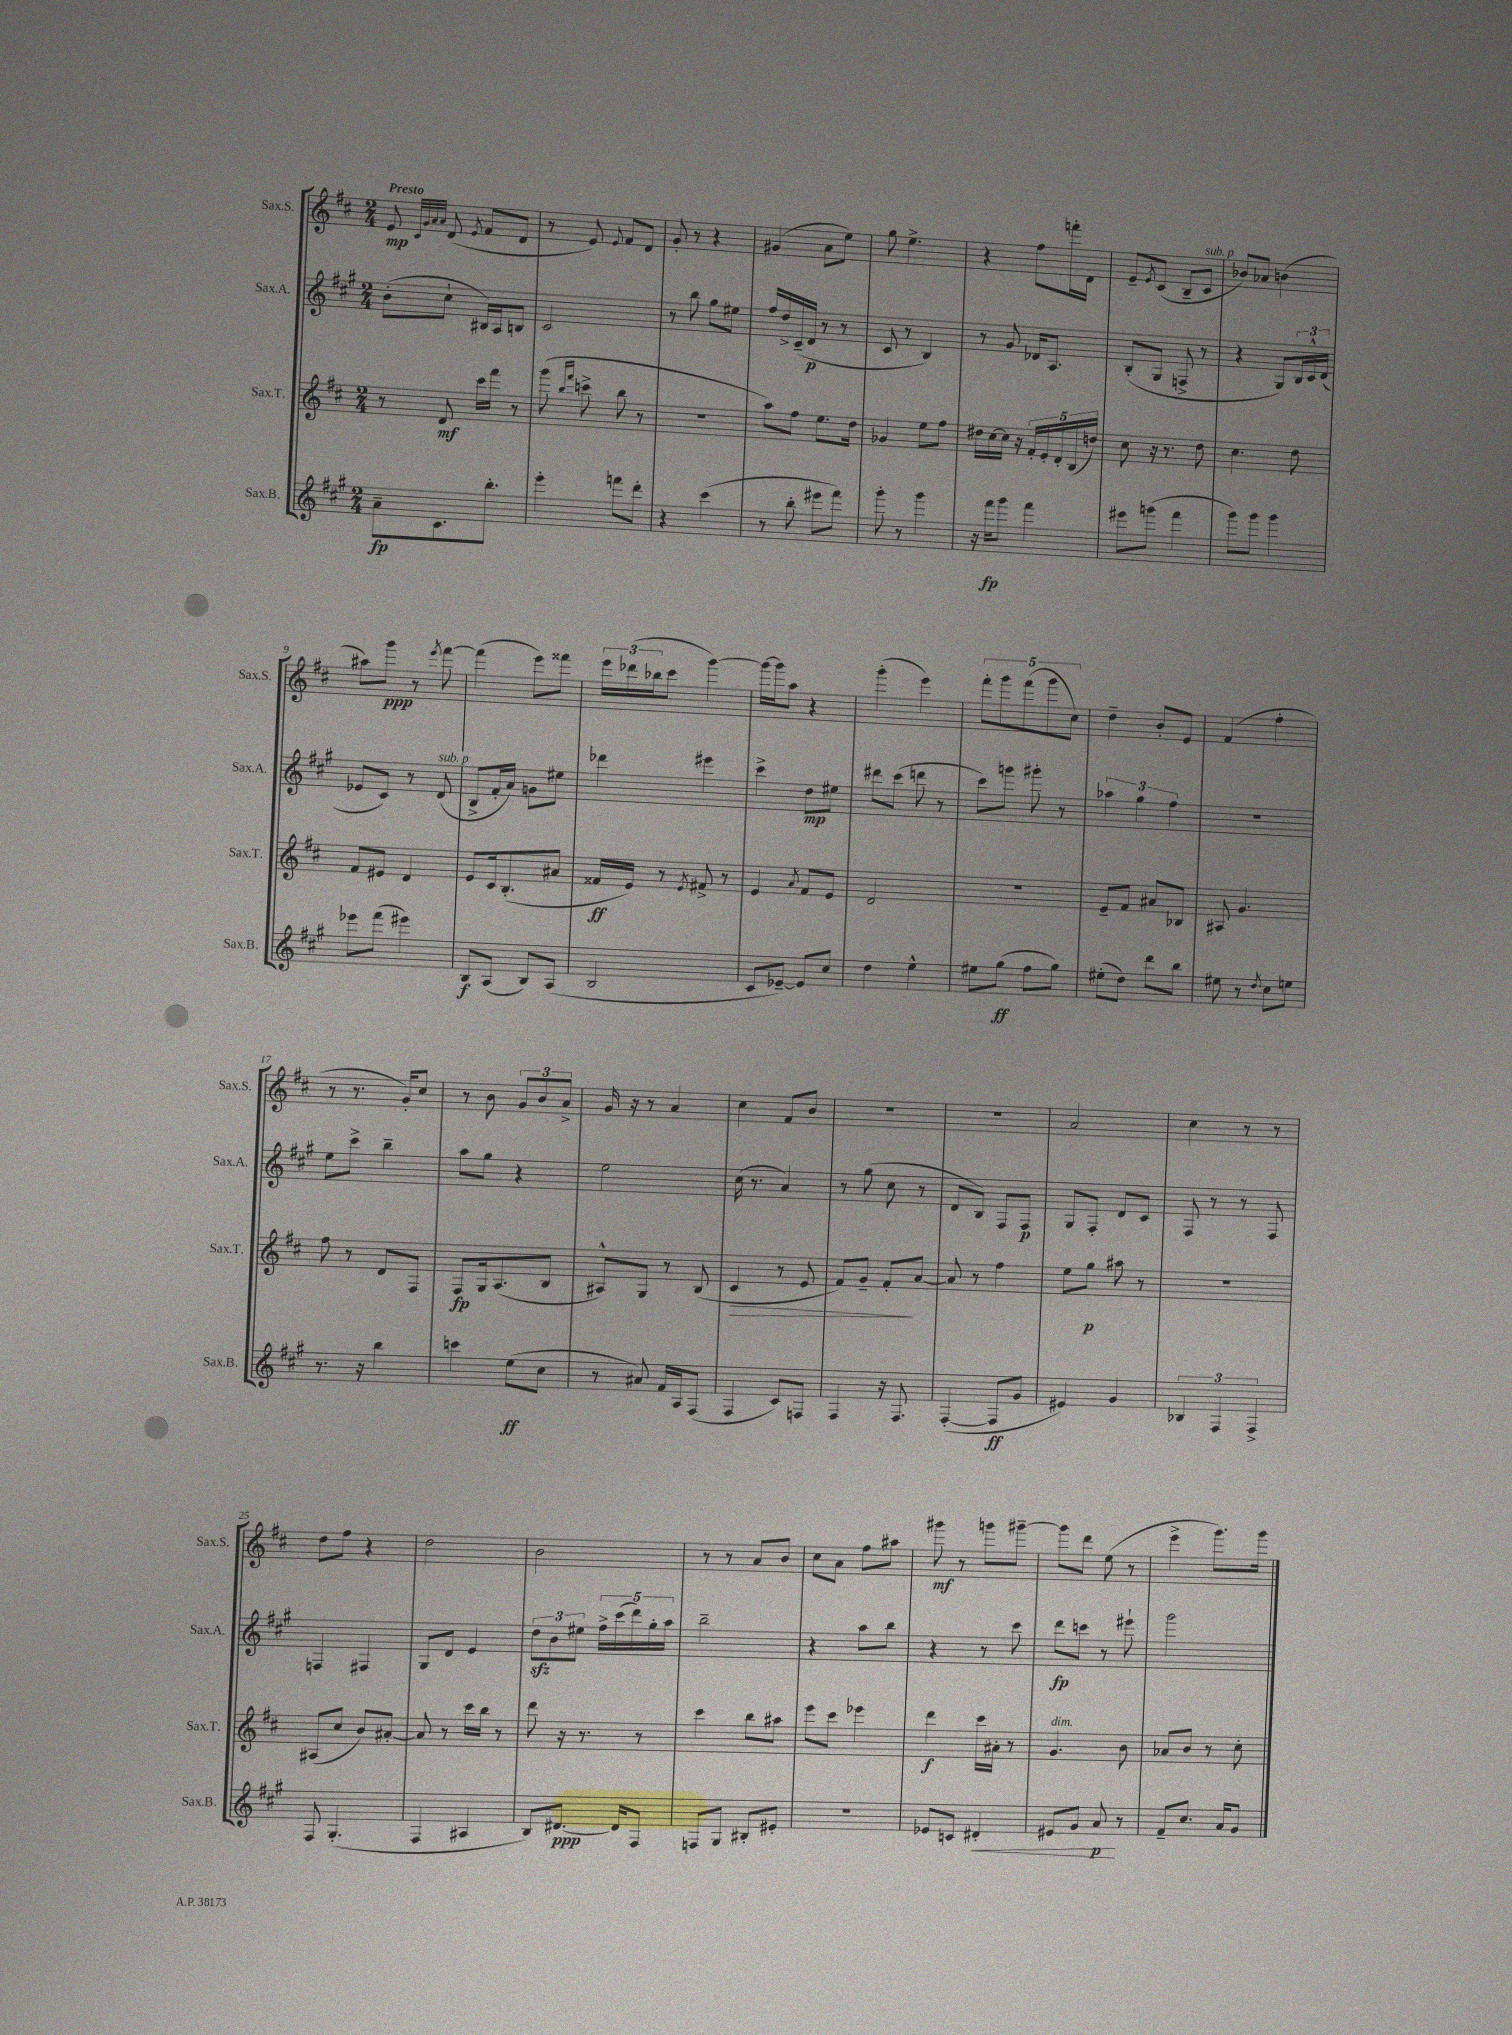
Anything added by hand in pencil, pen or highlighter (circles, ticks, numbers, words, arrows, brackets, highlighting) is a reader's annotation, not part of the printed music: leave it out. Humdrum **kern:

**kern	**kern	**kern	**kern
*staff4	*staff3	*staff2	*staff1
*clefG2	*clefG2	*clefG2	*clefG2
*k[f#c#g#]	*k[f#c#]	*k[f#c#g#]	*k[f#c#]
*M2/4	*M2/4	*M2/4	*M2/4
8a~\L	8r	(8b'\L	8e/
.	.	.	32qqc#/LLL
.	.	.	32qqg/
.	.	.	32qqa/
.	.	.	32qqa/JJJ
8.c#\	8d/	8cc#`\J	(8d/
.	.	.	8qe/
.	16ccc#\LL	16B#/LL)	8f#/L
8.bb'\J	16fff#\JJ	16A/J	.
.	8r	8B/J	8d/J
=	=	=	=
4eee'\	(8ggg\	2c#/	8r
.	16qqbb/LL	.	.
.	16qqfff#/JJ	.	.
.	8ccc^\	.	8e/)
.	.	.	8qqe/
8fff\L	8bb\	.	8f#/L
8ddd'\J	8r	.	8d/J
=	=	=	=
4r	2r	8r	8g'/
.	.	8bb\	8r
(4ccc#\	.	8gg#\L	4r
.	.	8ee#\J	.
=	=	=	=
8r	8aa\L)	16ff#/LL	(4g#/
.	.	16dd^/	.
8bb'\	8ff#\J	(16c#~/	.
.	.	16d/JJ	.
8eee#\L	8.ee\L	8r	8a\L
8fff#\J)	.	8r	8ee\J)
.	16dd\Jk	.	.
=	=	=	=
8ggg#'\	4g-/	8c#/	8gg\
8r	.	8r	4.ee^\
4ggg#\	8ee\L	4B/)	.
.	8ff#\J	.	.
=	=	=	=
16r	16dd#\LL	8r	4r
16fff#\LK	[16cc#\	.	.
8ggg#\J	16cc#\]JJ	8g#/	.
.	16r	.	.
4fff#\	20f#'/LL	16d-/LK	8ff#\L
.	20e'/	.	.
.	.	8.A/J	.
.	20d'/	.	.
.	.	.	16fff'\L
.	(20B/	.	.
.	.	.	16d\JJ
.	20dd/JJ)	.	.
=	=	=	=
8eee#\L	8cc#\	(8B'/L	8e~/L
.	.	.	8qe/
(8ggg\J	16r	8G#/J	(8c#/J
.	8.r	.	.
4fff#\	.	8F^/	8B~/L
.	8dd\	8r	8c#/J
=	=	=	=
8ggg#\L)	4.cc#\	4r	8b-/L)
8ggg#\J	.	.	8a-/J
4ggg#\	.	8G#/L)	(4b\
.	8dd\	24B/L	.
.	.	24c#^^/	.
.	.	(24d/JJ	.
=	=	=	=
8eee-\L	8f#/L	8e-/L	8aa#\L)
(8fff#\J	8e#/J	8c#/J)	8ggg\J
4eee#\)	4d/	8r	8r
.	.	.	8qeee/
.	.	(8d/	[8fff#\
=	=	=	=
8B/L	8e/L	8B^/L	(4fff#\]
(8A/J	16c#/k	16f#'/L	.
.	(8.B'/	16a/JJ)	.
8B/L)	.	8g\L	8eee\L)
(8A/J	8a#/J	8ee#\J	8fff##\J
=	=	=	=
2B/	16f##/LL	4ddd-\	24eee\LL
.	.	.	(24ddd-\
.	16e/JJ)	.	.
.	.	.	24bb-\J
.	8r	.	8ccc#\J
.	8qe/	.	.
.	8f#^/	4eee#\	[4ggg\)
.	8r	.	.
=	=	=	=
8c#/L	4e/	4ccc#^\	16ggg\_LL
.	.	.	16ggg\]J
[8e-~/J)	.	.	8aa\J
.	8qa/	.	.
8e-/]L	8f#/L	8dd\L	4r
8cc#/J	8e/J	8ee#\J	.
=	=	=	=
4dd\	2d/	8ddd#\L	(4ggg'\
.	.	(8ccc#\J	.
4ee^^\	.	8ddd\	4eee\)
.	.	8r	.
=	=	=	=
8ee#\L	2r	8ccc#\L)	10fff#'\L
.	.	.	10ggg\
(8gg#\J	.	8ggg\J	.
.	.	.	(10fff#\
8ff#\L	.	8ggg#'\	.
.	.	.	10ggg\
8gg#\J)	.	8r	.
.	.	.	10cc#\J)
=	=	=	=
(8ee#'\L	8e~/L	6aa-\	4dd~\
8dd\J)	8f#/J	.	.
.	.	6gg#\	.
8ddd\L	8a#/L	.	8b'/L
.	.	6ff#\	.
8bb\J	8B-/J	.	8e/J
=	=	=	=
8ee#\	8A#/	2r	(4f#/
8r	4.g/	.	.
8qdd/	.	.	.
8cc#\L	.	.	4ff#'\
8ee\J	.	.	.
=	=	=	=
8.r	8ff#\	8ee\L	8r
.	8r	8ccc#^\J	8.r
16r	.	.	.
4bb\	8d/L	4bb~\	.
.	.	.	16g'/LK)
.	8F#/J	.	8cc#/J
=	=	=	=
4ccc\	8F#/L	8aa\L	8r
.	16G/k	8gg#\J	8b\
.	(8.A/	.	.
(8ee\L	.	4r	12g/L
.	.	.	12b/
8cc#\J	8B/J	.	.
.	.	.	12a^/J
=	=	=	=
8r	8A#^^/L)	2ee\	16g/
.	.	.	16r
8a#/)	8G/J	.	8r
16f#/LL	8r	.	4a/
16A/J	.	.	.
(8F#/J	(8B/	.	.
=	=	=	=
4F#/	4c#/	(16cc#\	4cc#\
.	.	8.r	.
8c#/L)	8r	4a/)	8f#/L
8F/J	8e/	.	8b/J
=	=	=	=
4F#/	8f#/L)	8r	2r
.	8g~/J	(8gg#\	.
16r	8f#'/L	8cc#\	.
8.F#/	.	.	.
.	[8a/J	8r	.
=	=	=	=
([4F#'/	8a/]	8d/L	2r
.	8r	8B/J)	.
8F#/]L	4ff#\	8F#/L	.
8g#/J	.	8F#/J	.
=	=	=	=
4e#/)	8ee\L	8G#/L	2a/
.	8gg\J	8F#'/J	.
4g#/	8aa#\	8d/L	.
.	8r	8c#/J	.
=	=	=	=
6B-/	2r	8F#/	4cc#\
.	.	8r	.
6F#/	.	.	.
.	.	8r	8r
6F#^/	.	.	.
.	.	8F#/	8r
=	=	=	=
8F#/	(8A#/L	4F/	8dd\L
(4.G#'/	8cc#/J	.	8ff#\J
.	8b/L)	4F#/	4r
.	[8a#'/J	.	.
=	=	=	=
4F#/	8a#/]	8G#/L	2dd\
.	8r	8d/J	.
4A#/	16ccc#\LL	4e/	.
.	16bb\JJ	.	.
.	8r	.	.
=	=	=	=
8B/L)	8ddd\	12dd\L	2b\
.	.	12b\	.
[8.d#/J	16r	.	.
.	.	12ee#\J	.
.	8.r	.	.
.	.	20ff#^\LL	.
.	.	(20ccc#\	.
16d#/]LK	.	.	.
.	.	20ddd\)	.
8F#/J	8r	.	.
.	.	20gg#'\	.
.	.	20aa\JJ	.
=	=	=	=
8F/L	4ccc#\	2bb~\	8r
8G#/J	.	.	8r
8B#'/L	8bb\L	.	8a/L
8e#'/J	8aa#\J	.	8b/J
=	=	=	=
2r	8eee\L	4r	8cc#\L
.	8ccc#\J	.	8a\J
.	4eee-\	8aa\L	8ff#\L
.	.	8bb\J	8aa#\J
=	=	=	=
8e-/L	4ddd\	4r	8ggg#\
8c/J	.	.	8r
4d#'/	16ccc#\LL	8r	8ggg\L
.	16a#'\JJ	.	.
.	8r	8ccc#\	[8ggg#~\J
=	=	=	=
8e#/L	4.g/	8ddd\L	8ggg#\]L
8g#/J	.	8ccc\J	8ddd\J
8a/	.	8r	(8ee\
8r	8b\	8eee#`\	8r
=	=	=	=
8f#~/L	8a-/L	2ggg#\	4eee^\
8.cc#/J	8b/J	.	.
.	8r	.	8.ggg\L)
16a/LK	.	.	.
8g#/J	8cc#'\	.	.
.	.	.	16ggg\Jk
==	==	==	==
*-	*-	*-	*-
